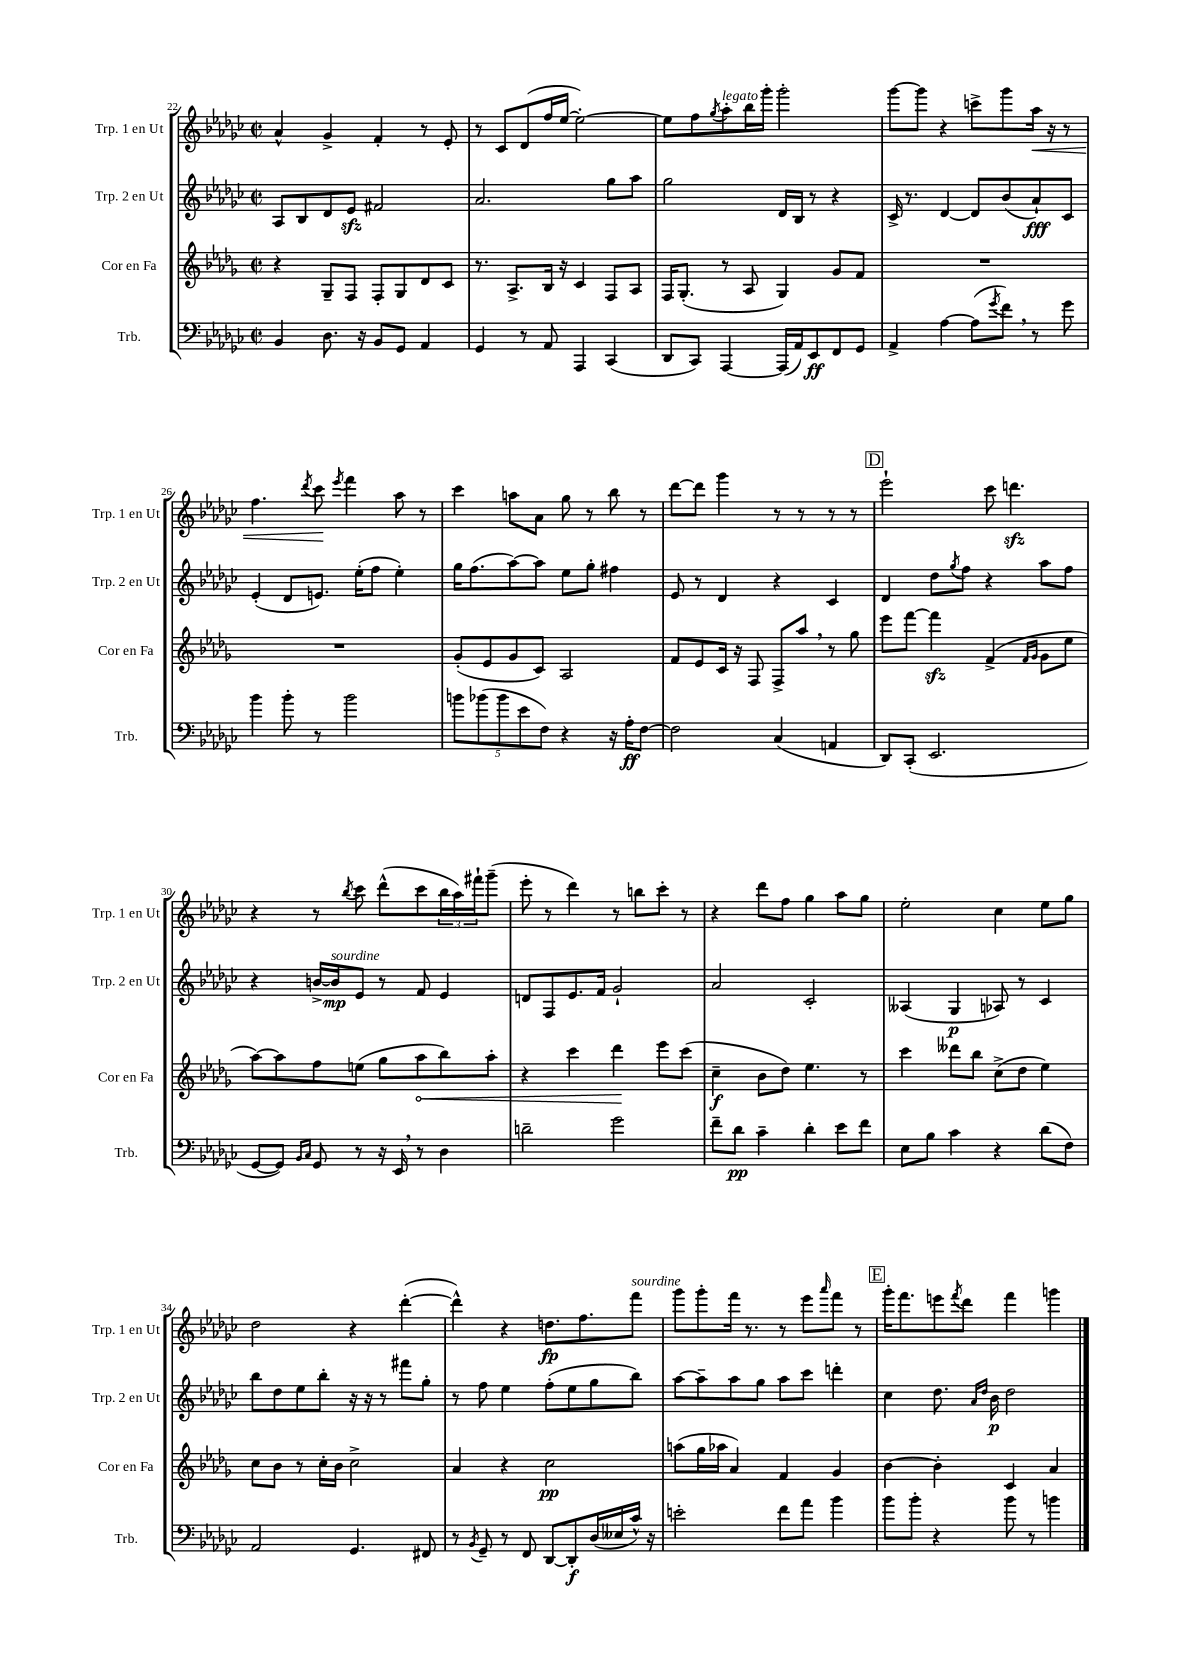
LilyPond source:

<<
\new StaffGroup <<
\new Staff = "s0" \with { instrumentName = "Trp. 1 en Ut" shortInstrumentName = "Trp. 1 en Ut" } {
    \clef treble \key ges \major \defaultTimeSignature \time 2/2
    aes'4-^ ges'4-> f'4-. r8 ees'8-. |
    r8 ces'8 des'8( f''16 ees''16~ ees''2~-.) |
    ees''8 f''8 \acciaccatura { ges''8 } aes''8-.^\markup { \italic "legato" } bes''16 ges'''16-. ges'''2-. |
    ges'''8~ ges'''8 r4 c'''8-> ges'''8 aes''16\< r16 r8 |
    f''4. \acciaccatura { des'''8 } ces'''8\! \acciaccatura { ees'''8 } f'''4 aes''8 r8 |
    ces'''4 a''8 aes'8 ges''8 r8 bes''8 r8 |
    des'''8~ des'''8 ges'''4 r8 r8 r8 r8 |
    \mark \markup { \box "D" } ees'''2-! ces'''8 d'''4.\sfz |
    r4 r8 \acciaccatura { bes''8 } ces'''8 des'''8-^( ces'''8 \tuplet 3/2 { bes''16 aes''16) fis'''16-! } ges'''8--( |
    ees'''8-. r8 des'''4) r8 b''8 ces'''8-. r8 |
    r4 des'''8 f''8 ges''4 aes''8 ges''8 |
    ees''2-. ces''4 ees''8 ges''8 |
    des''2 r4 des'''4~-.( |
    des'''4-^) r4 d''8.\fp f''8. f'''8^\markup { \italic "sourdine" } |
    ges'''8 ges'''8-. f'''16 r8. r8 ees'''8 \grace { aes'''16 } f'''8 r8 |
    \mark \markup { \box "E" } ges'''16-. f'''8. e'''8 \acciaccatura { f'''8 } des'''8 f'''4 g'''4 \bar "|." |
}
\new Staff = "s1" \with { instrumentName = "Trp. 2 en Ut" shortInstrumentName = "Trp. 2 en Ut" } {
    \clef treble \key ges \major \defaultTimeSignature \time 2/2
    aes8 bes8 des'8 ees'8\sfz fis'2 |
    aes'2. ges''8 aes''8 |
    ges''2 des'16 bes16 r8 r4 |
    ces'16-> r8. des'4~ des'8 bes'8( aes'8-!\fff) ces'8 |
    ees'4-.( des'8 e'8.) ees''16-.( f''8 ees''4-.) |
    ges''16 f''8.( aes''8~) aes''8 ees''8 ges''8-. fis''4 |
    ees'8 r8 des'4 r4 ces'4 |
    \mark \markup { \box "D" } des'4 des''8 \acciaccatura { ges''8 } f''8 r4 aes''8 f''8 |
    r4 b'16~-> b'16\mp^\markup { \italic "sourdine" } ees'8 r8 f'8 ees'4 |
    d'8 f8 ees'8. f'16 ges'2-! |
    aes'2 ces'2-. |
    aeses4( ges4\p aes8) r8 ces'4 |
    bes''8 des''8 ees''8 bes''8-. r16 r16 r8 fis'''8 ges''8-. |
    r8 f''8 ees''4 f''8-.( ees''8 ges''8 bes''8) |
    aes''8~ aes''8-- aes''8 ges''8 aes''8 ces'''8 d'''4-. |
    \mark \markup { \box "E" } ces''4 des''8. \grace { aes'16 des''16 } bes'16\p des''2 \bar "|." |
}
\new Staff = "s2" \with { instrumentName = "Cor en Fa" shortInstrumentName = "Cor en Fa" } {
    \clef treble \key des \major \defaultTimeSignature \time 2/2
    r4 ges8-- f8 f8-. ges8 des'8 c'8 |
    r8. aes8.-> bes16 r16 c'4 f8 aes8 |
    f16 ges8.-.( r8 aes8 ges4) ges'8 f'8 |
    R1 |
    R1 |
    ges'8-.( ees'8 ges'8 c'8) aes2 |
    f'8 ees'8 c'16 r16 f8 f8-> aes''8 \breathe r8 ges''8 |
    \mark \markup { \box "D" } ees'''8 f'''8~ f'''4\sfz f'4->( \grace { f'16 ges'16 } ges'8 ees''8 |
    aes''8~) aes''8 f''8 e''8( ges''8 \once \override Hairpin.circled-tip = ##t aes''8\< bes''8) aes''8-. |
    r4 c'''4 des'''4\! ees'''8 c'''8( |
    c''4--\f bes'8 des''8) ees''4. r8 |
    c'''4 deses'''8 bes''8 c''8->( des''8 ees''4) |
    c''8 bes'8 r8 c''16-. bes'16 c''2-> |
    aes'4 r4 c''2\pp |
    a''8( ges''16 aes''16 aes'4) f'4 ges'4 |
    \mark \markup { \box "E" } bes'4~ bes'4-. c'4 aes'4 \bar "|." |
}
\new Staff = "s3" \with { instrumentName = "Trb." shortInstrumentName = "Trb." } {
    \clef bass \key ges \major \defaultTimeSignature \time 2/2
    bes,4 des8. r16 bes,8 ges,8 aes,4 |
    ges,4 r8 aes,8 aes,,4 ces,4( |
    des,8 ces,8) aes,,4~ aes,,16( aes,16) ees,8\ff f,8 ges,8 |
    aes,4-> aes4~ aes8( \acciaccatura { ges'8 } f'8) \breathe r8 ges'8 |
    bes'4 bes'8-. r8 bes'2 |
    \tuplet 5/4 { b'8 bes'8( bes'8 ees'8 f8) } r4 r16 aes16-.\ff f8~ |
    f2 ces4( a,4 |
    \mark \markup { \box "D" } des,8) ces,8-.( ees,2. |
    ges,8~ ges,8) \grace { bes,16 ces16 } ges,8 r8 r16 ees,16 \breathe r8 des4 |
    d'2-- ges'2 |
    f'8-- des'8\pp ces'4-- des'4-. ees'8 f'8 |
    ees8 bes8 ces'4 r4 des'8( f8) |
    aes,2 ges,4. fis,8 |
    r8 \acciaccatura { bes,8 } ges,8-- r8 f,8 des,8~ des,8-.\f des16( eeses16 ces'16-^) r16 |
    e'2-. f'8 aes'8 bes'4 |
    \mark \markup { \box "E" } bes'8 bes'8-. r4 bes'8 r8 b'4 \bar "|." |
}
>>
>>
\layout { \context { \Score currentBarNumber = #22 } }
